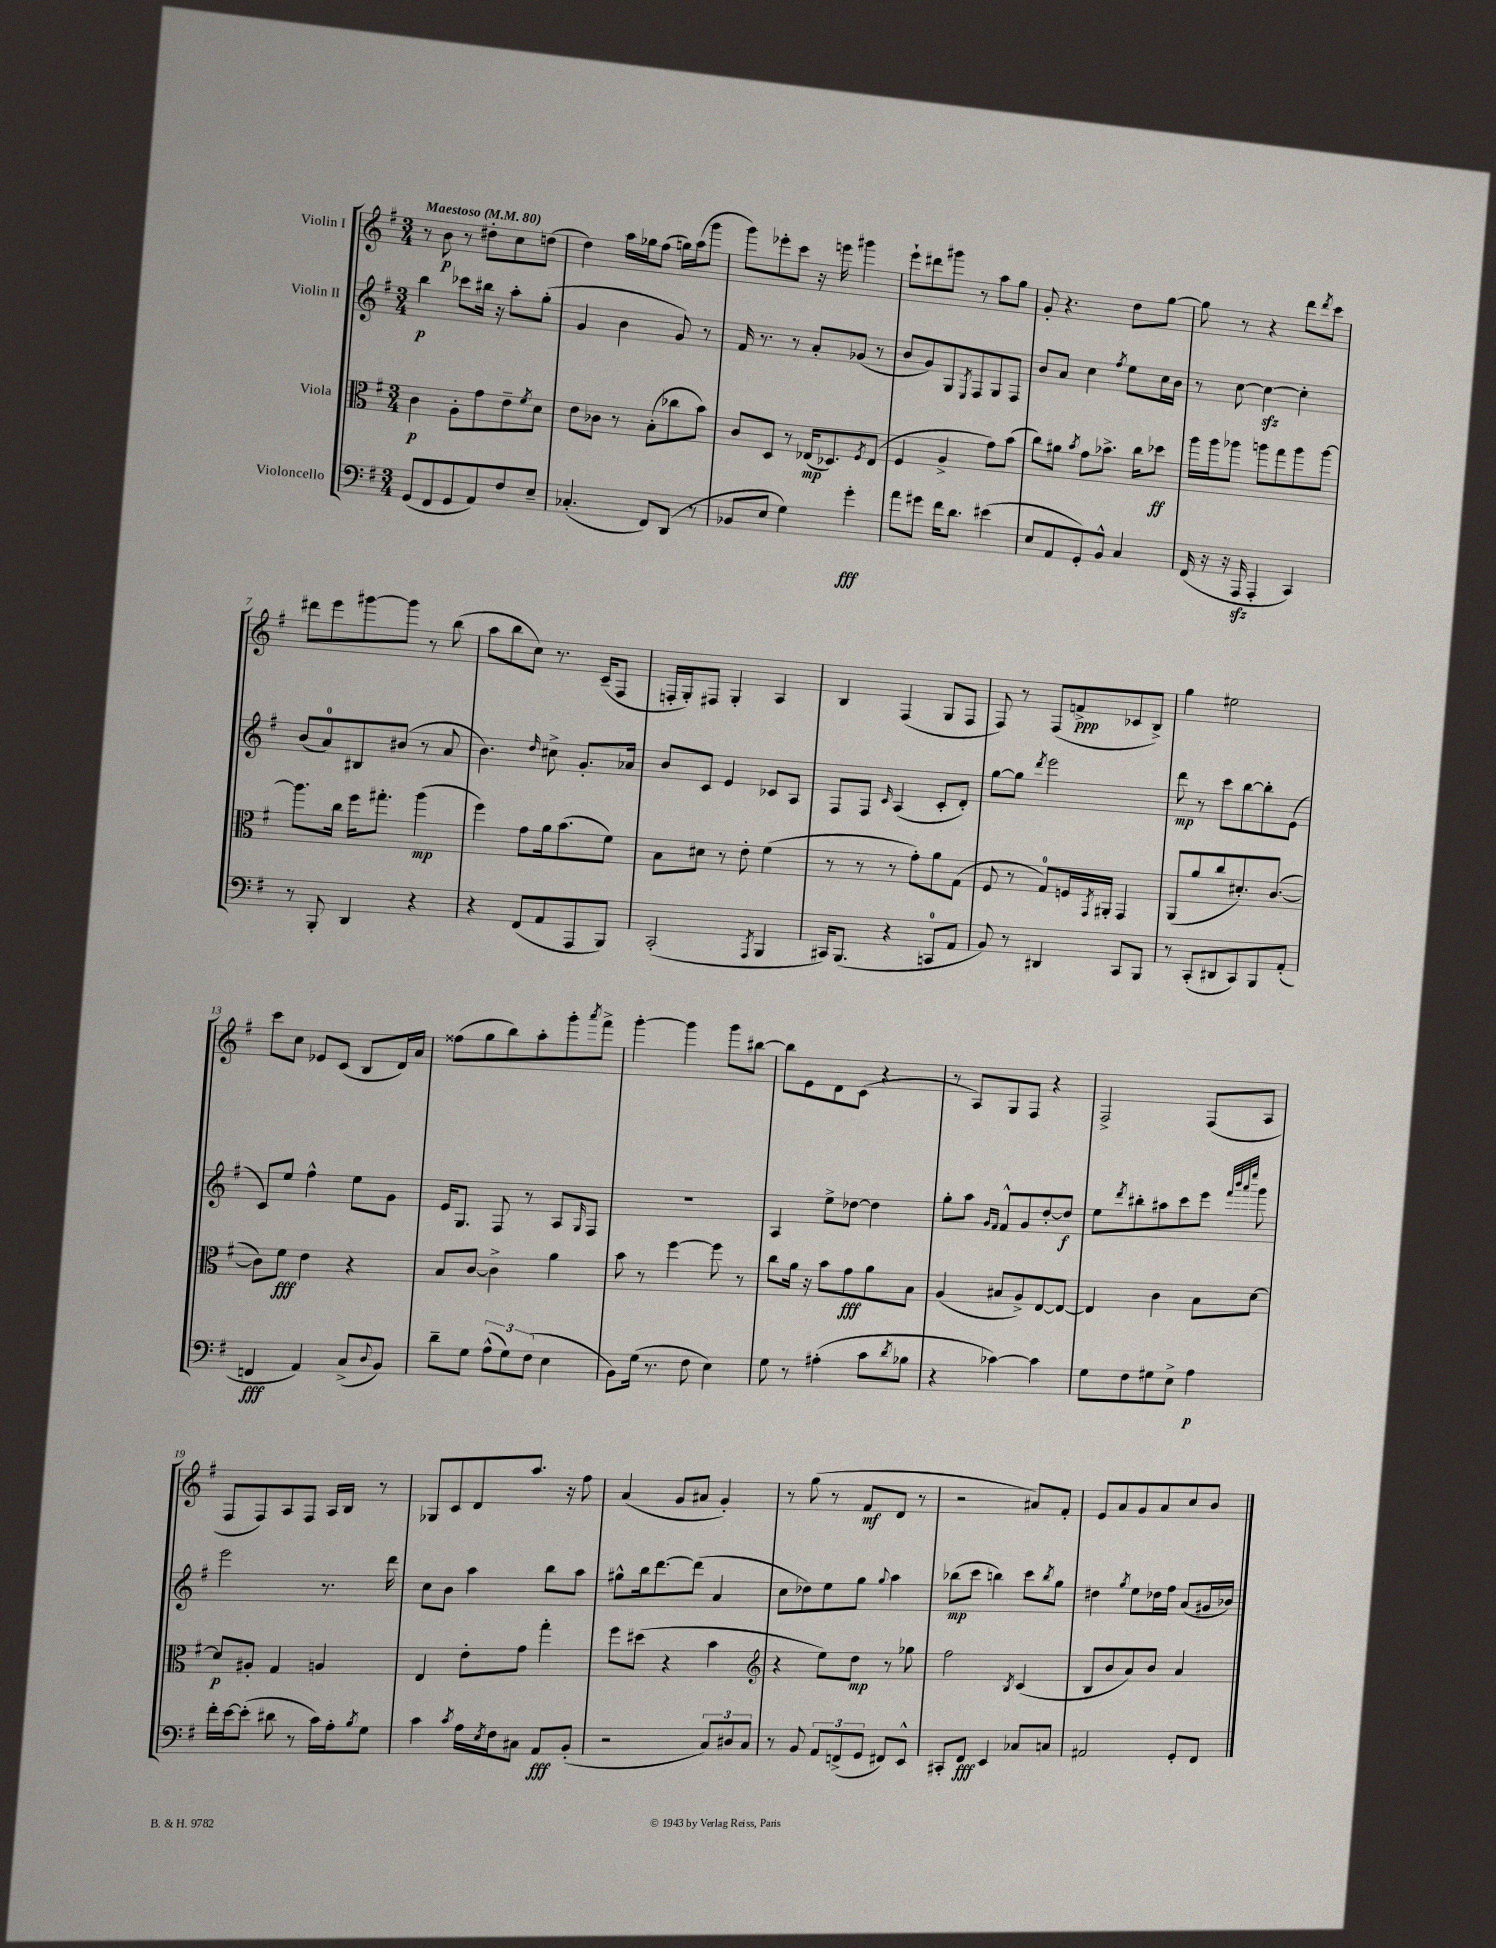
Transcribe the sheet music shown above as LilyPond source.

<<
\new StaffGroup <<
\new Staff = "s0" \with { instrumentName = "Violin I" } {
    \clef treble \key g \major \numericTimeSignature \time 3/4 \tempo "Maestoso" 4 = 80
    r8 b'8\p r8 dis''8-. c''8 d''8( |
    d''4) a''16 ges''16 fis''8( g''16) a''16( g'''8 |
    g'''8) ees'''8-. c'''8 r16 e'''16 gis'''4 |
    e'''8-! dis'''8 gis'''8 r8 a''8 g''8 |
    g'8-. r4. d''8 g''8~ |
    g''8 r8 r4 d'''8 \acciaccatura { d'''8 } c'''8 |
    dis'''8 e'''8 gis'''8~ gis'''8 r8 b''8( |
    a''8 b''8 c''8) r8. c'16--( fis8 |
    f16-. g16-.) fis8 g4-. a4 |
    b4 fis4( g8 fis8 |
    fis8) r8 fis8( f'8->\ppp ces'8 b8->) |
    g''4 eis''2 |
    c'''8 c''8 ees'8 c'8( b8 d'16) a'16 |
    fisis''8( g''8 b''8) a''8-. g'''8-. \acciaccatura { a'''8 } fis'''8-> |
    g'''4~-. g'''4 g'''8 bis''8~ |
    bis''8 e'8 d'8 c'8( r4 |
    r8 a8) g8 fis8 r4 |
    fis2-> fis8( a8 |
    fis8 fis8) a8 fis8 a16 b16 r8 |
    ges8 c'8 d'8 a''8. r16 fis''8 |
    a'4( g'8 ais'8 g'4-.) |
    r8 g''8( r8 fis'8\mf d'8 r8 |
    r2 ais'8) fis'8-. |
    e'8 a'8 g'8 a'8 c''8 b'8 \bar "|." |
}
\new Staff = "s1" \with { instrumentName = "Violin II" } {
    \clef treble \key g \major \numericTimeSignature \time 3/4
    b''4\p ces'''8 bis''16 r16 a''8-. g''8-.( |
    g'4 b'4 g'8) r8 |
    fis'16 r8. r8 a'8-. ges'8( r8 |
    b'8 g'8) g8 \acciaccatura { e8 } fis8 g8 fis8 |
    b'8 a'8 c''4 \acciaccatura { fis''8 } e''8 c''16 b'16 |
    r8 c''8~ c''4~\sfz c''4-. |
    b'8( a'8-0) bis8 bis'8( r8 a'8 |
    b'4.) \grace { d''16 } cis''8-> g'8.-. aes'16 |
    b'8 c'8 e'4 ces'8 a8 |
    fis8 fis8 \grace { c'16 } a4( c'8-. d'8-.) |
    g''8~ g''8 \acciaccatura { d'''8 } e'''2 |
    d'''8\mp r8 c'''8 b''8~ b''8-. e'8( |
    c'8) e''8 fis''4-^ e''8 g'8 |
    e'16 g8. fis8 r8 a8 \grace { g16 } fis8 |
    R2. |
    a4 e''8-> des''8~ des''4 |
    g''8-. a''8 \grace { g'16 fis'16 } fis'8-^ g'8 d''8~-. d''8\f |
    e''8 \acciaccatura { d'''8 } bis''8-. ais''8 c'''8 e'''8 \grace { fis'''32 b'''32 a'''32 e''''32 } g'''8 |
    e'''2 r8. d'''16 |
    c''8 b'8 a''4 b''8 a''8 |
    gis''8-^ b''16 d'''8.~ d'''8( a'4 |
    c''8 des''8) e''8 g''8 \appoggiatura { g''8 } a''4 |
    bes''8\mp( c'''8 b''4) c'''8 \acciaccatura { b''8 } g''8 |
    dis''4 \acciaccatura { g''8 } e''8 des''16 fis''16 a'8( gis'16 bes'16) \bar "|." |
}
\new Staff = "s2" \with { instrumentName = "Viola" } {
    \clef alto \key g \major \numericTimeSignature \time 3/4
    c'4\p a8-. g'8 e'8-- \acciaccatura { fis'8 } d'8 |
    e'8 ces'8 r8 b8-.( ces''8 b'8) |
    c'8 d8 r8 ees16\mp( des8.) \acciaccatura { fis8 } ees8( |
    fis4 a4-> g'8) b'8( |
    c''8) ais'8 \acciaccatura { b'8 } g'8 bes'8.-> c''16 des''8\ff |
    a''16 a''16 aes''8 a''8 g''8 a''8 a''8~ |
    a''8. c''16 fis''16 gis''8.-. a''4\mp( |
    fis''4) g'8 a'16 b'8.( fis'8) |
    b8 dis'8 r8 e'8-. fis'4( |
    r8 r8 r8 g'8-.) a'8 g8( |
    fis8 r8 g8-0) f16 \acciaccatura { g,8 } ais,16-. g,4 |
    a,8( a'8 c''8 dis'8.-.) c'8.~( |
    c'8) fis'8\fff e'4 r4 |
    b8 c'8~ c'4-> a'4 |
    b'8 r8 fis''4~ fis''8 r8 |
    c''8 a'16 r16 b'8 g'8\fff a'8 b8 |
    a4( bis8 a8->) e8~ e8~ |
    e4 c'4 b8 d'8~ |
    d'8\p ais8-. g4 a4 |
    e4 e'8-. g'8 g''4-. |
    fis''8 dis''8( r4 b'4 |
    \clef treble r4 e''8) d''8\mp r8 ges''8 |
    fis''2 \acciaccatura { b8 } c'4( |
    b8 b'8 a'8) b'8 a'4 \bar "|." |
}
\new Staff = "s3" \with { instrumentName = "Violoncello" } {
    \clef bass \key g \major \numericTimeSignature \time 3/4
    g,8( fis,8 g,8 a,8) fis8 e8-- |
    ces4.-.( fis,8) d,8( r8 |
    bes,8 e8 g4) g'4-.\fff |
    a'8 gis'8 fis'16 d'8. eis'4( |
    e8 a,8 g,8-.) b,8-^ c4 |
    fis,16( r16 r16 a,,16\sfz a,,4-. c,4) |
    r8 b,,8-. d,4 r4 |
    r4 fis,8( a,8 a,,8 b,,8) |
    c,2-.( \acciaccatura { a,,8 } b,,4 |
    cis,16) b,,8.( r4 c,8-0 a,8 |
    b,8) r8 dis,4 c,8 b,,8 |
    r8 c,8-.( dis,8 c,8) b,,8 a,8-.( |
    f,4\fff a,4) c8->( \appoggiatura { d8 } b,8) |
    d'8-- g8 \tuplet 3/2 { a8-^( g8) fis8( } e4 |
    b,8) g16( r8. fis8 e4) |
    g8 r8 ais4-.( c'8 \acciaccatura { d'8 } bes8 |
    r4 ces'4~) ces'4 |
    g8 fis8 gis8 e8-> a4\p |
    fis'16-. e'16~ e'8-.( dis'8 r8 c'16) a16-. \acciaccatura { b8 } g8 |
    c'4 \acciaccatura { c'8 } a16 \acciaccatura { e8 } fis16 cis8 a,8\fff b,8-.( |
    r2 \tuplet 3/2 { c8) dis8 c8 } |
    r8 b,8 \tuplet 3/2 { a,8 f,8->( g,8 } fis,8) e,8-^ |
    cis,8-. fis,8\fff e,4 ces8 c8 |
    ais,2 g,8-. fis,8 \bar "|." |
}
>>
>>
